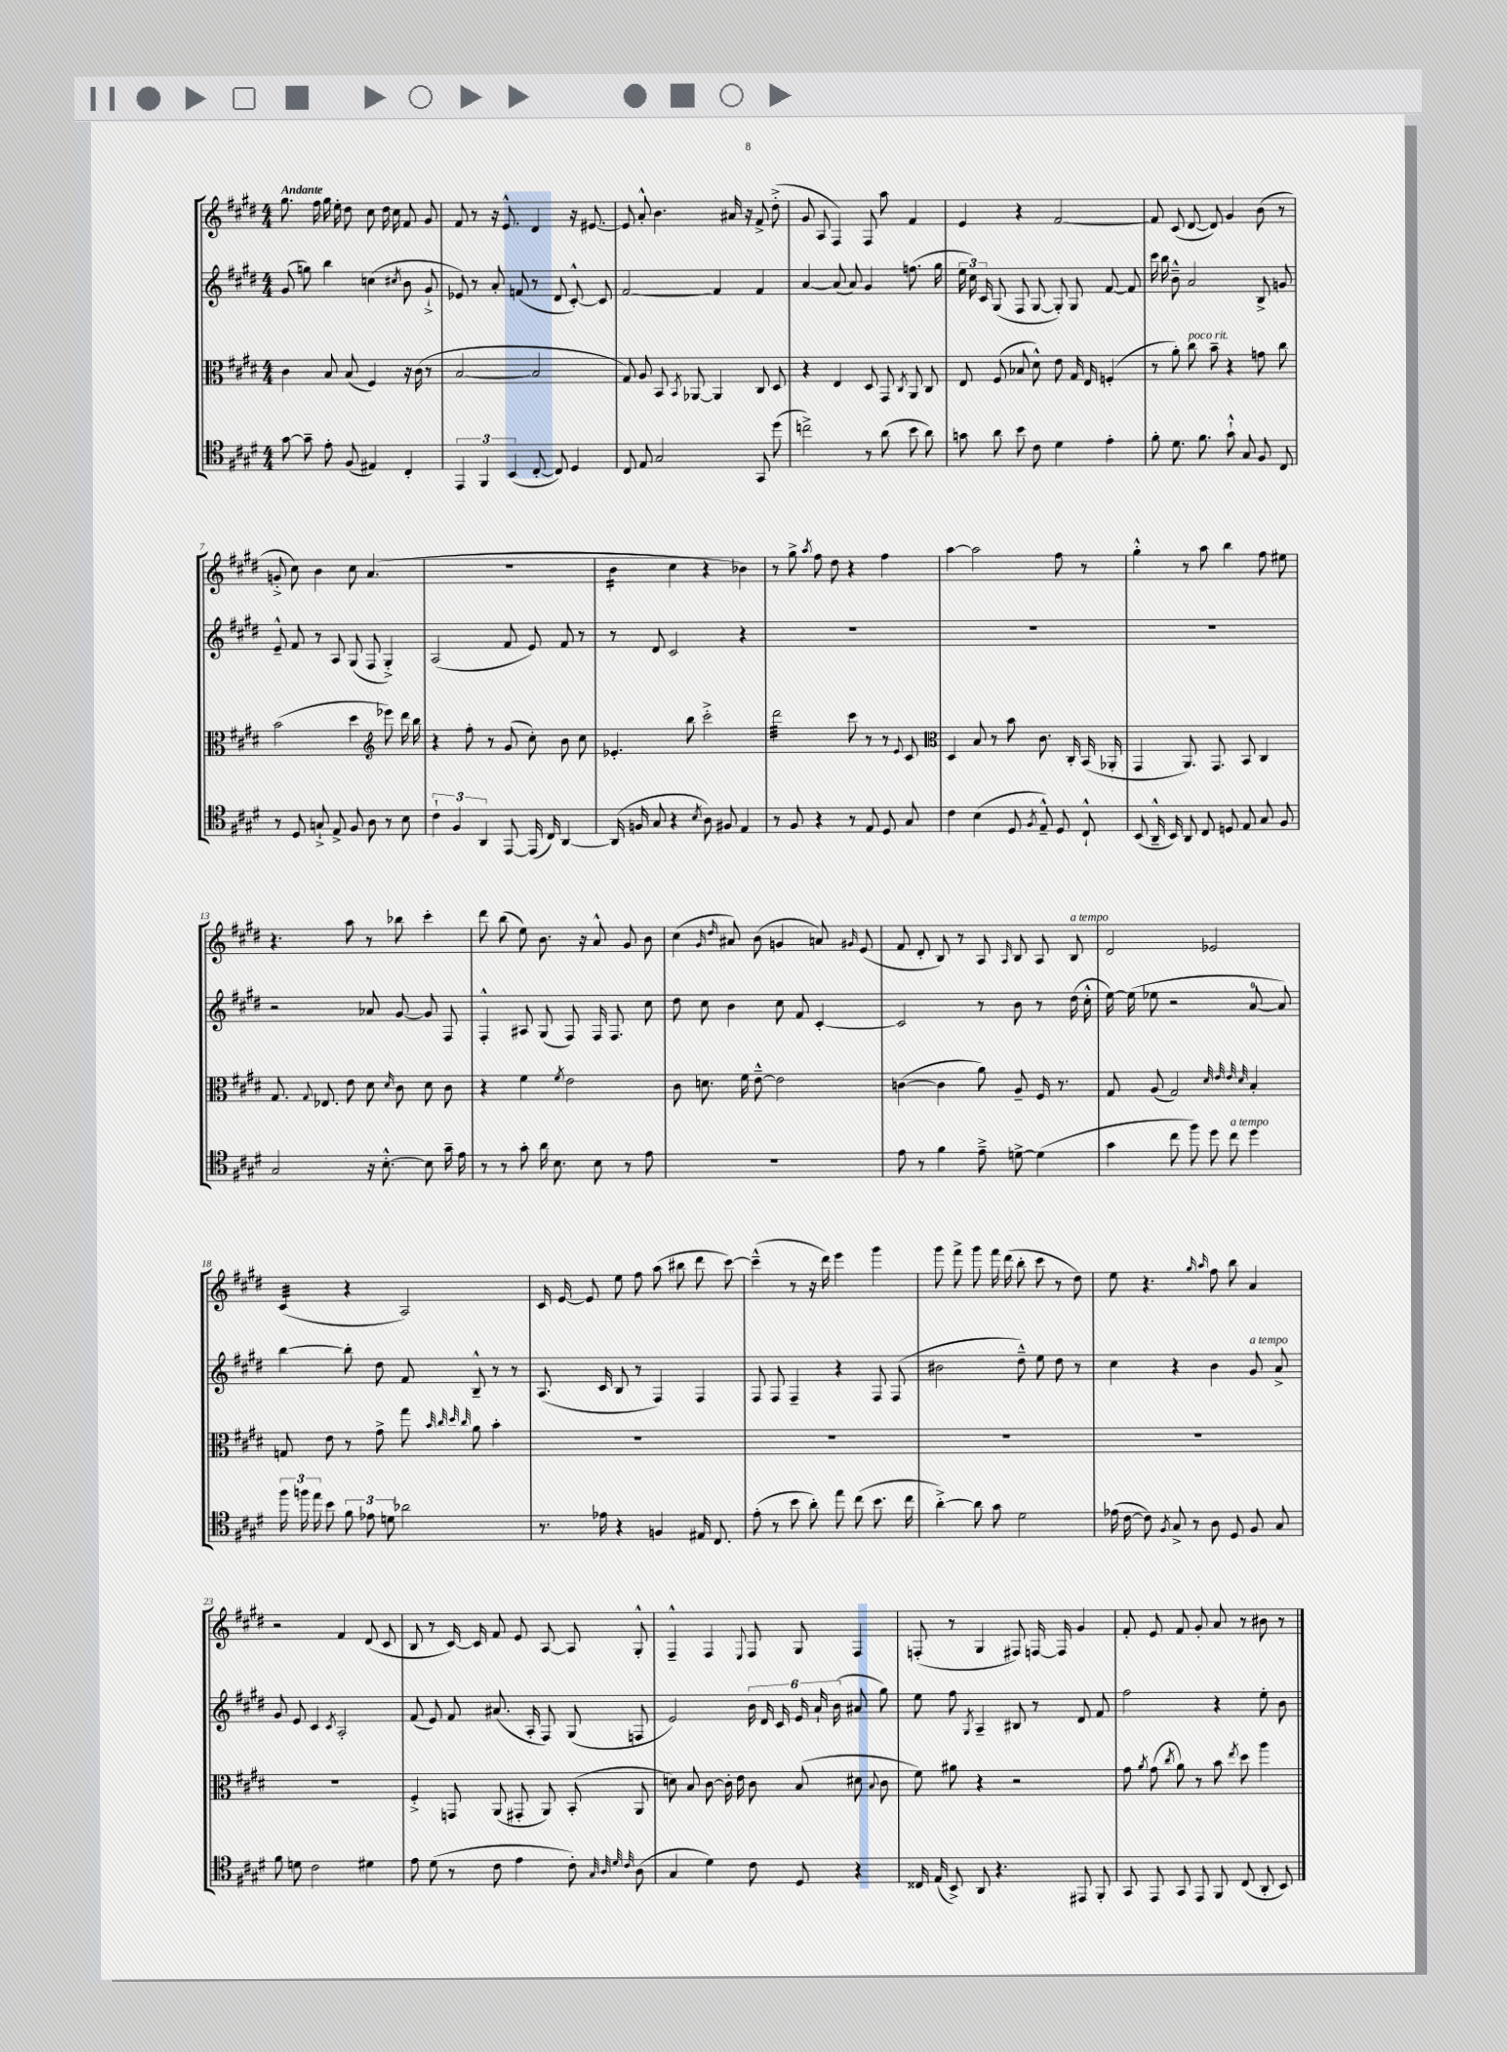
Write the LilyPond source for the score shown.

<<
\new StaffGroup <<
\new Staff = "s0" {
    \clef treble \key e \major \numericTimeSignature \time 4/4 \tempo "Andante"
    \autoBeamOff gis''8. fis''16 gis''16 e''16-. dis''8 cis''8 dis''16 cis''16 fis'8 gis'8 |
    fis'8 r8 r16 e'8.-^ dis'4 r16 eis'8.~ |
    eis'8 a'8-.-^ b'4. ais'16 r16 fis'8-> dis''8-.->( |
    gis'8 a8 fis4) fis8 a''8 fis'4 |
    e'4 r4 fis'2~ |
    fis'8 cis'8( dis'8~ dis'8) gis'4 b'8( r8 |
    g'8-.-> cis''8) b'4 cis''8 a'4.( |
    R1 |
    b'4:16 cis''4 r4 bes'4) |
    r8 gis''8-> \acciaccatura { a''8 } fis''8 dis''8 r4 fis''4 |
    a''4~ a''2 fis''8 r8 |
    gis''4-.-^ r8 a''8 b''4 fis''8 eis''8 |
    r4. a''8 r8 bes''8 cis'''4-. |
    dis'''8 b''8( e''8) b'8. r16 a'8-^ gis'8 b'8 |
    cis''4( \grace { gis'16 dis''16 } ais'8) b'8( g'4 a'8) \grace { gis'16 } e'8( |
    fis'8 dis'8-. b8) r8 a8 \grace { a16 } b8 a8 b8^\markup { \italic "a tempo" } |
    dis'2 ees'2 |
    cis'4:32( r4 a2) |
    cis'16 e'16~ e'8 e''8 fis''8 a''8( bis''8 dis'''8 cis'''8~) |
    cis'''4---^( r8 r16 dis'''16) e'''4 gis'''4 |
    gis'''8 fis'''8-> gis'''8 fis'''16 dis'''16( b''8-. cis'''8 r8 dis''8) |
    e''8 r4. \grace { gis''16 a''16 } fis''8 b''8 a'4 |
    r2 fis'4 dis'8( cis'8 |
    b8 r8 cis'16~) cis'16 fis'8 e'8 a8~ a8 gis8-.-^ |
    fis4---^ fis4 \appoggiatura { e8 } fis8 gis8 fis4 |
    f8-.( r8 gis4 fis8) f16~ f16 gis'4 |
    fis'8-. e'8 fis'8 gis'8-. a'8 r8 bis'8 r8 \bar "|." |
}
\new Staff = "s1" {
    \clef treble \key e \major \numericTimeSignature \time 4/4
    \autoBeamOff gis'8( g''8) b''4 c''4( \acciaccatura { cis''8 } b'8 gis'8-!-> |
    ees'8) r8 a'8-. f'8( r8 dis'8 cis'8~-.-^) cis'8 |
    fis'2~ fis'4 fis'4 |
    a'4~ a'8( a'8) gis'4 f''8.( gis''16 |
    \tuplet 3/2 { e''16 cis''16) cis'16 } gis8( fis8 gis8~ gis8-.) gis8 fis'8~ fis'8 |
    cis'''16 b''16 b'8---^ a'2 b8-> g'8 |
    e'8---^ fis'8 r8 a8 gis8( fis8 gis4-.->) |
    a2( fis'8 e'8) fis'8 r8 |
    r8 dis'8 cis'2 r4 |
    R1 |
    R1 |
    R1 |
    r2 aes'8 gis'8~ gis'8 fis8 |
    fis4-.-^ ais8 gis8( fis8) fis16 fis8. cis''8 |
    dis''8 cis''8 b'4 cis''8 fis'8 cis'4~-. |
    cis'2 r8 b'8 r8 dis''16( cis''16-.-^ |
    e''16~) e''16( ees''8 r2 a'8-0~ a'8) |
    b''4~ b''8-. dis''8 fis'8 b8---^ r8 r8 |
    a8.( cis'16 b8 r8 fis4) fis4 |
    fis8 fis8 fis4-- r4 fis8 fis8( |
    bis'2 dis''8---^) e''8 dis''8 r8 |
    cis''4 r4 b'4 gis'8^\markup { \italic "a tempo" } a'8-> |
    gis'8 e'8 cis'4 \acciaccatura { cis'8 } a2-. |
    fis'8( e'8) fis'8 ais'8.( a16-. fis8) gis8( f8 |
    e'2) \tuplet 6/4 { b'16 dis'16 cis'16 e'16 a'16-! b'16( } ais'8 gis''8) |
    e''8 fis''8 \acciaccatura { gis8 } a4-- bis8 r8 dis'8 fis'8 |
    fis''2 r4 e''8-. b'8 \bar "|." |
}
\new Staff = "s2" {
    \clef alto \key e \major \numericTimeSignature \time 4/4
    \autoBeamOff cis'4 b8 b8( fis4) r16 cis'16( r8 |
    b2~ b2 |
    gis8) a8 b,8 \acciaccatura { b,8 } aes,8~ aes,4 cis8 dis8 |
    r4 e4 dis8 gis,8 \acciaccatura { cis8 } a,8 cis8 |
    e8 fis8( bes8 dis'8-^) e'8 gis16 e16 f4-.( |
    r8 a'8-.) cis''8^\markup { \italic "poco rit." } b'8-- r4 g'8 cis''8 |
    b'2( dis''4 \clef treble ees'''8) dis'''16 b''16 |
    r4 fis''8-. r8 gis'8( cis''8-.) b'8 cis''8 |
    ees'4.-. b''8 cis'''2-.-> |
    dis'''2:32 cis'''8 r8 r8 \appoggiatura { e'8 } cis'8 |
    \clef alto dis4 b8 r8 b'8 cis'8. cis16-. b,16( aes,16-. |
    gis,4 a,8.) gis,8. b,8 cis4 |
    gis8. \appoggiatura { gis8 } ees8. e'8 dis'8 \grace { dis'16 } cis'8 dis'8 cis'8 |
    r4 fis'4 \acciaccatura { fis'8 } e'2 |
    cis'8 d'8. fis'16 e'8~---^ e'2 |
    c'4~( c'4 a'8) a8-- fis16 r8. |
    gis8 a8( gis2) \grace { dis'32 e'32 e'32 dis'32 } b4-. |
    g8 e'8 r8 gis'8-> gis''8 \grace { b'32 cis''32 dis''32 cis''32 } a'8 b'4-. |
    R1 |
    R1 |
    R1 |
    R1 |
    R1 |
    fis4-.-> g,8 a,8( gis,8-. a,8) b,8-.( a,8 |
    d'8) b8 cis'8~ cis'16-. e'16 cis'8 b8( dis'8 \appoggiatura { b8 } cis'8 |
    fis'8) ais'8 r4 r2 |
    gis'8 \acciaccatura { a'8 } gis'8( \acciaccatura { cis''8 } a'8) r8 b'8 \acciaccatura { e''8 } dis''8 a''4 \bar "|." |
}
\new Staff = "s3" {
    \clef tenor \key e \major \numericTimeSignature \time 4/4
    \autoBeamOff gis'8~ gis'8-- e'8-. fis8( eis4) cis4-. |
    \tuplet 3/2 { e,4 fis,4 b,4( } cis8~-. cis8) dis4 |
    cis8 e8 gis2 gis,8 dis''8( |
    c''2->) r8 a'8( b'8 a'8) |
    g'8 a'8 b'8 cis'8 dis'4 e'4-. |
    fis'8-. dis'8. fis'8. gis'8-!-^ gis8 fis8 cis8 |
    r8 dis8 g8-!-> e8-> fis8 a8 r8 b8 |
    \tuplet 3/2 { cis'4-! fis4 a,4 } e,8~ e,16( cis16) a,4~ |
    a,16( f16 gis8 r4 \acciaccatura { b8 } a8) fis8 e4 |
    r8 fis8 r4 r8 e8 dis8 gis8 |
    cis'4 b4( dis8 \acciaccatura { fis8 } e8---^) dis8 cis8-!-^ |
    b,8( a,16---^ b,16) a,8 cis8 d8 e8 gis8 fis8 |
    gis2 r16 b8.~-.-^ b8 gis'16-- e'16 |
    r8 r8 gis'8-. a'16 b8. b8 r8 e'8 |
    R1 |
    e'8 r8 fis'4 e'8---> d'8~-> d'4( |
    gis'4 cis''8 fis''8) dis''8 cis''8^\markup { \italic "a tempo" } dis''4 |
    \tuplet 3/2 { fis''16 f''16 e''16 } b'8 \tuplet 3/2 { fis'8 ees'8 d'8 } aes'2 |
    r8. ees'16 r4 f4 eis16 cis8. |
    e'8-.( r8 b'8 a'8-.) e''8 cis''8( b'8. cis''16 |
    a'4~-.->) a'8 gis'8 dis'2 |
    ees'16( cis'16~ cis'8) \acciaccatura { fis8 } gis8-> r8 a8 dis8 fis8 gis8 |
    fis'8 d'8 cis'2 dis'4 |
    e'8 dis'8( r8 cis'8 e'4 cis'8-.) \grace { gis32 a32 dis'32 cis'32 } a8( |
    gis4 dis'4) cis'8 dis8 r4 |
    cisis16 e16( b,8->) a,8 r4. eis,8 fis,8-. |
    gis,8 e,8 gis,8 e,8 fis,8 cis8( a,8-. b,8) \bar "|." |
}
>>
>>
